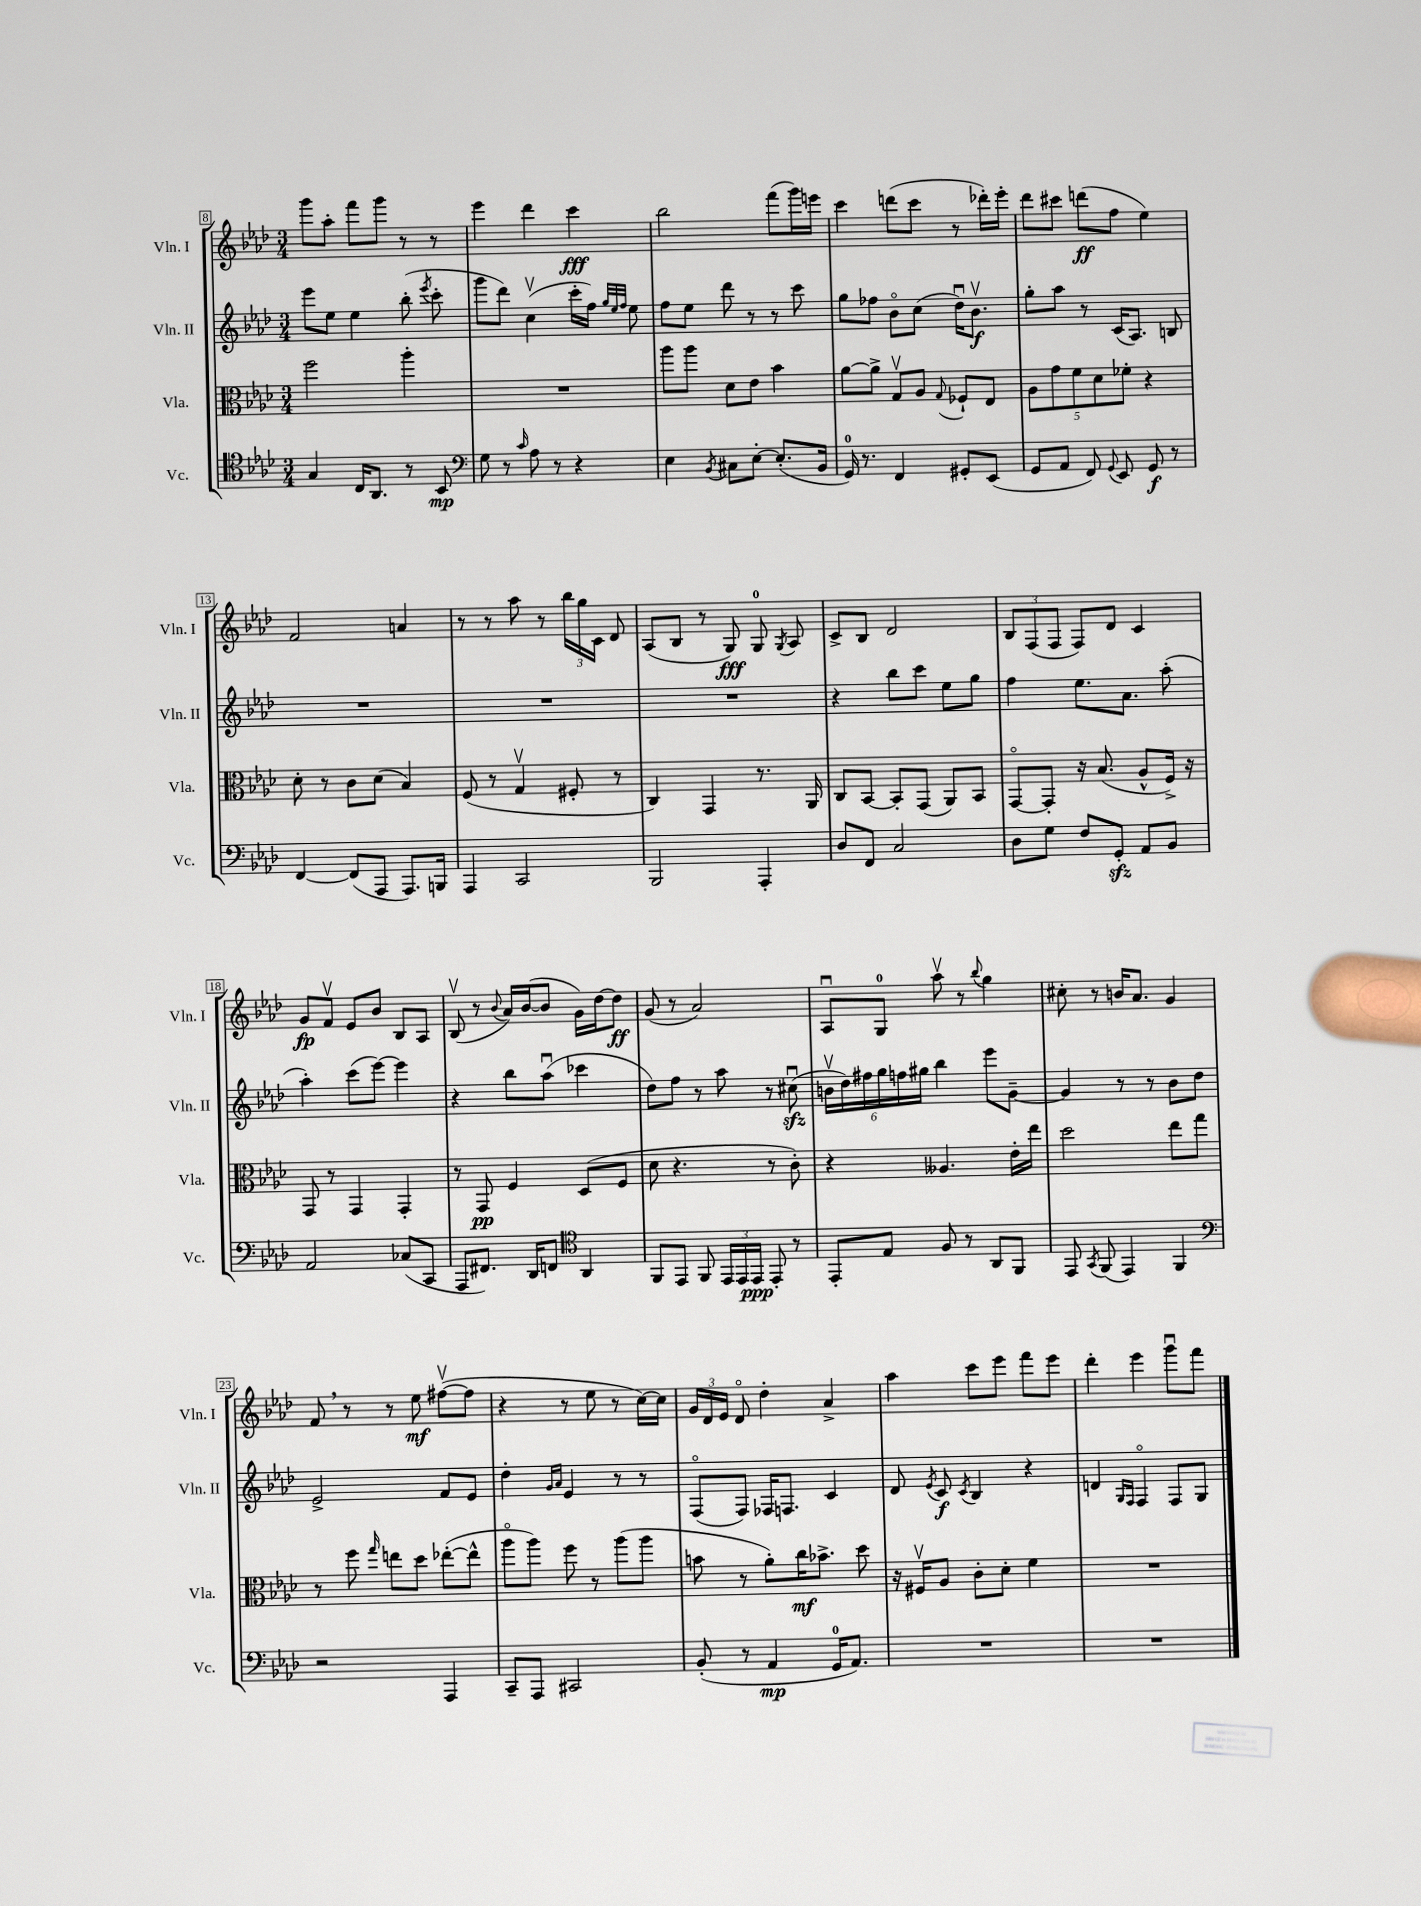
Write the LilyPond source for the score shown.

<<
\new StaffGroup <<
\new Staff = "s0" \with { instrumentName = "Vln. I" shortInstrumentName = "Vln. I" } {
    \clef treble \key aes \major \numericTimeSignature \time 3/4
    \autoBeamOff g'''8[ aes''8]-. f'''8[ g'''8] r8 r8 |
    ees'''4 des'''4 c'''4\fff |
    bes''2 f'''8[( g'''16) e'''16] |
    c'''4 d'''8[( c'''8] r8 des'''16[-.) ees'''16]-. |
    des'''8[ cis'''8] d'''8[\ff( f''8] ees''4) |
    f'2 a'4 |
    r8 r8 aes''8 r8 \tuplet 3/2 { bes''16[ g''16 c'16] } des'8 |
    aes8[( bes8] r8 g8\fff) g8-0 \acciaccatura { g8 } aes8 |
    c'8[-> bes8] des'2 |
    \tuplet 3/2 { bes8[ f8( f8] } f8[) des'8] c'4 |
    g'8[\fp f'8]\upbow ees'8[ bes'8] bes8[ aes8] |
    bes8\upbow( r8 \appoggiatura { bes'8 } aes'16[) bes'16~( bes'8] g'16[) des''16~ des''8]\ff |
    g'8( r8 aes'2) |
    aes8[\downbow g8]-0 aes''8\upbow r8 \appoggiatura { bes''8 } g''4 |
    cis''8-. r8 b'16[ aes'8.] g'4 |
    f'8 \breathe r8 r8 ees''8\mf fis''8[~\upbow( fis''8] |
    r4 r8 ees''8 r8 c''16[~) c''16] |
    \tuplet 3/2 { g'16[ des'16 ees'16] } des'8\flageolet des''4-. aes'4-> |
    aes''4 c'''8[ ees'''8] f'''8[ ees'''8] |
    des'''4-. ees'''4 g'''8[\downbow f'''8] \bar "|." |
}
\new Staff = "s1" \with { instrumentName = "Vln. II" shortInstrumentName = "Vln. II" } {
    \clef treble \key aes \major \numericTimeSignature \time 3/4
    \autoBeamOff ees'''8[ ees''8] ees''4 bes''8-.( \acciaccatura { ees'''8 } c'''8-. |
    g'''8[ des'''8]) c''4\upbow( c'''16[-. f''16]) \grace { g''32[ ees''32 f''32] } ees''8 |
    f''8[ ees''8] des'''8 r8 r8 c'''8 |
    g''8[ fes''8] bes'8[\flageolet c''8]( des''16[\downbow) bes'8.]\upbow\f |
    g''8[-. aes''8] r8 c'16[( aes8.]) b8 |
    R2. |
    R2. |
    R2. |
    r4 bes''8[ c'''8] ees''8[ g''8] |
    f''4 ees''8.[ aes'8.] aes''8-.( |
    aes''4-.) c'''8[( ees'''8]~) ees'''4 |
    r4 bes''8[ aes''8]\downbow( ces'''4 |
    des''8[) f''8] r8 aes''8 r8 cis''8\downbow\sfz( |
    \tuplet 6/4 { b'16[\upbow des''16) fis''16 g''16 f''16 gis''16] } bes''4 ees'''8[ g'8]~-- |
    g'4 r8 r8 bes'8[ des''8] |
    ees'2-> f'8[ ees'8] |
    des''4-. \grace { g'16[ aes'16] } ees'4 r8 r8 |
    f8[\flageolet( f8]) fes16[ f8.] c'4 |
    des'8 \acciaccatura { ees'8 } c'8\f \acciaccatura { c'8 } bes4 r4 |
    d'4 \grace { g16[ f16] } f4\flageolet f8[ g8] \bar "|." |
}
\new Staff = "s2" \with { instrumentName = "Vla." shortInstrumentName = "Vla." } {
    \clef alto \key aes \major \numericTimeSignature \time 3/4
    \autoBeamOff f''2 aes''4-. |
    R2. |
    aes''8[ aes''8] des'8[ ees'8] bes'4 |
    aes'8[~ aes'8]-> g8[\upbow aes8] \appoggiatura { g8 } fes8[-! ees8] |
    \tuplet 5/4 { aes8[ g'8 f'8 des'8 fes'8]-. } r4 |
    des'8-. r8 c'8[ des'8]( bes4) |
    f8( r8 g4\upbow fis8-. r8 |
    c4) g,4 r8. aes,16 |
    c8[ bes,8]~ bes,8[-. g,8]( aes,8[) bes,8] |
    g,8[~\flageolet g,8]-. r16 bes8.( aes8[-^ f16]->) r16 |
    g,8 r8 g,4 g,4-. |
    r8 g,8\pp f4 des8[( f8] |
    des'8 r4. r8 c'8-.) |
    r4 aeses4. ees'16[-. ees''16] |
    des''2 ees''8[ g''8] |
    r8 f''8 \grace { g''16 } e''8[ des''8] ees''8[~-.( ees''8]-^ |
    aes''8[\flageolet aes''8]) f''8 r8 aes''8[( aes''8] |
    b'8 r8 aes'8[-.) c''16\mf bes'8.]-> des''8 |
    r16 fis16[\upbow aes8] c'8[-. des'8]-. f'4 |
    R2. \bar "|." |
}
\new Staff = "s3" \with { instrumentName = "Vc." shortInstrumentName = "Vc." } {
    \clef tenor \key aes \major \numericTimeSignature \time 3/4
    \autoBeamOff g4 c16[ aes,8.] r8 bes,8\mp |
    \clef bass g8 r8 \grace { c'16 } aes8 r8 r4 |
    ees4 \acciaccatura { bes,8 } cis8[ ees8]~-. ees8.[-.( bes,16] |
    g,16-0) r8. f,4 gis,8[-. ees,8]( |
    g,8[ aes,8] f,8) \appoggiatura { g,8 } ees,8 g,8\f r8 |
    f,4~ f,8[( aes,,8] aes,,8.[) b,,16] |
    aes,,4 c,2 |
    bes,,2 aes,,4-. |
    des8[ f,8] c2 |
    des8[ g8] f8[ g,8]-.\sfz aes,8[ bes,8] |
    aes,2 ces8[( c,8] |
    aes,,8[ fis,8.]) des,16[ f,8] \clef tenor aes,4 |
    f,8[ ees,8] f,8 \tuplet 3/2 { ees,16[ ees,16 ees,16]\ppp } ees,8-. r8 |
    ees,8[-. ees8] f8 r8 aes,8[ f,8] |
    ees,8 \acciaccatura { g,8 } f,8( ees,4) f,4 |
    \clef bass r2 aes,,4 |
    c,8[-- aes,,8] cis,2 |
    bes,8-.( r8 aes,4\mp g,16[-0 aes,8.]) |
    R2. |
    R2. \bar "|." |
}
>>
>>
\layout { \context { \Score currentBarNumber = #8 \override BarNumber.stencil = #(make-stencil-boxer 0.1 0.3 ly:text-interface::print) } }
